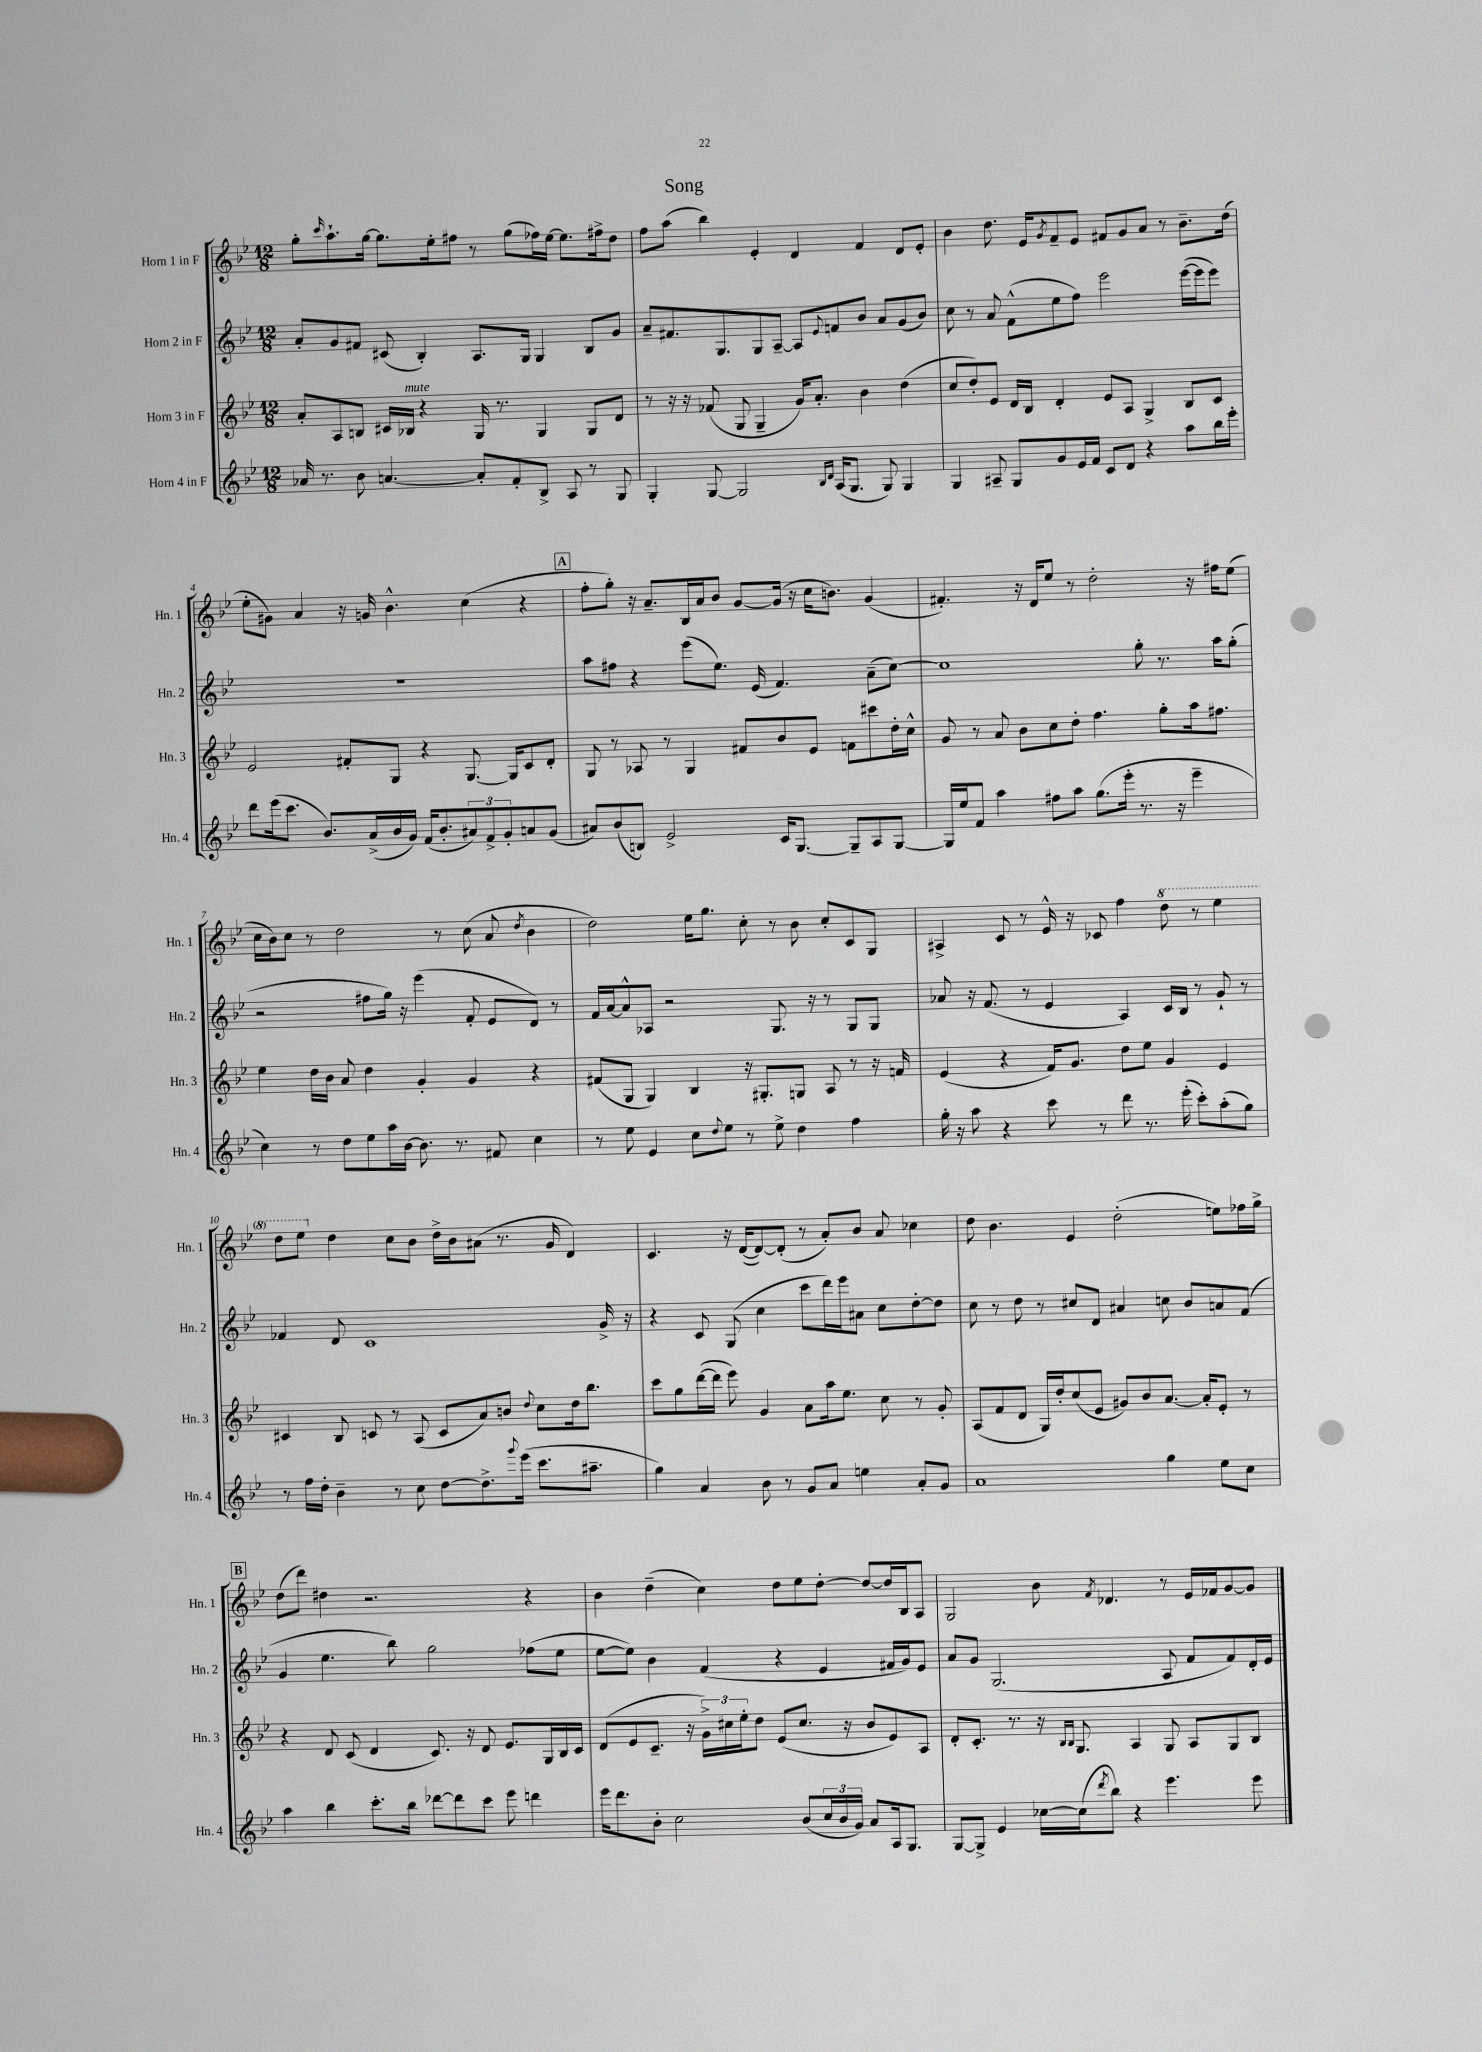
\header { title = "Song" }
<<
\new StaffGroup <<
\new Staff = "s0" \with { instrumentName = "Horn 1 in F" shortInstrumentName = "Hn. 1" } {
    \clef treble \key bes \major \numericTimeSignature \time 12/8
    g''8-. \grace { c'''16 } a''8.-! g''16~ g''8. ees''16-. fis''8 r8 g''8( fes''16) ees''16~ ees''8. fis''16-> d''8 |
    f''8 a''8( bes''4) ees'4-. d'4 f'4 d'8 ees'8-. |
    bes'4 d''8. ees'16 \acciaccatura { g'8 } f'8-- ees'8 fis'8 g'8 a'8 r8 bes'8.-- d''16( |
    ees''8-. gis'8) a'4 r16 g'16 bes'4.-^ c''4( r4 |
    \mark \markup { \box "A" } f''8-. g''8-.) r16 a'8.-- bes16 a'16 bes'8 g'8~ g'16( r16 c''16 b'8.) g'4( |
    fis'4.-.) r16 d'16 ees''8 r8 d''2-. r16 fis''16 ees''8( |
    c''16 bes'16) c''8 r8 d''2 r8 c''8( a'8 \acciaccatura { d''8 } bes'4 |
    d''2) ees''16 g''8. c''8-. r8 bes'8 c''8-. c'8 g8 |
    ais4-> c'8 r8 ees'16-^ r16 ces'8 f''4 \ottava #1 d'''8 r8 ees'''4 |
    d'''8 ees'''8 \ottava #0 d''4 c''8 bes'8 d''16-> bes'16 ais'8( r8. g'16 d'4) |
    c'4. r16 d'16~( d'8~) d'8-.( r8 a'8-.) bes'8 a'8 ces''4 |
    d''8 bes'4. ees'4 d''2-.( e''8) fes''16 g''16-> |
    \mark \markup { \box "B" } d''8( d'''8) dis''4 r2. r4 |
    bes'4 d''4--( c''4) d''8 ees''8 d''8~-. d''8~ d''16 bes16 a8 |
    g2 bes'8 \acciaccatura { f'8 } des'4. r8 ees'16 fes'16 g'8~ g'8 \bar "|." |
}
\new Staff = "s1" \with { instrumentName = "Horn 2 in F" shortInstrumentName = "Hn. 2" } {
    \clef treble \key bes \major \numericTimeSignature \time 12/8
    a'8-. g'8 fis'8 cis'8( bes4-.) a8. g16 g4 bes8 g'8 |
    a'8-- fis'8. g8. g8 a8~-- a8 \appoggiatura { ees'8 } f'8 bes'8 a'8 g'8( bes'8) |
    c''8 r8 a'8 f'8-^( ees''8 f''8) ees'''2 ees'''16~( ees'''16 ees'''8) |
    R1. |
    \mark \markup { \box "A" } a''8 fis''8 r4 ees'''8( ees''8.) ees'16( f'4.) a'8--( c''8~) |
    c''1 g''8-. r8. a''16 g''8-.( |
    r2 fis''8 g''16) r16 ees'''4( f'8-. ees'8 d'8) r8 |
    f'16 a'16~ a'8-^ aes8 r2 g8. r16 r8 g8 g8 |
    aes'8 r16 f'8.( r8 ees'4 a4) c'16 bes16 r8 g'8-! r8 |
    fes'4 d'8 c'1 g'16-> r16 |
    r4 c'8 g8( c''4 c'''8 d'''16) ees'''16 ais'8 c''8 d''8~-. d''8 |
    c''8 r8 d''8 r8 cis''8 d'8 ais'4 c''8 bes'8 a'8 f'8( |
    \mark \markup { \box "B" } g'4 ees''4. bes''8) g''2 fes''8( ees''8 |
    ees''8~ ees''8) bes'4 f'4( r4 ees'4 fis'16 g'16) ees'8 |
    a'8 g'8 g2.( a8 f'8 f'8) d'16-. ees'16 \bar "|." |
}
\new Staff = "s2" \with { instrumentName = "Horn 3 in F" shortInstrumentName = "Hn. 3" } {
    \clef treble \key bes \major \numericTimeSignature \time 12/8
    a'8-. a8 b8 cis'16 bes16^\markup { \italic "mute" } r4 g16 r8. g4 g8 d'8 |
    r8 r16 r16 fes'8( g8 g4-- g'16) a'8.-. bes'4 d''4( |
    c''8 d''8-.) ees'8 d'16 bes16 d'4-. ees'8 a8 g4-> bes8 c'8 |
    ees'2 fis'8-. g8 r4 g8.~ g16 c'8 d'8-. |
    \mark \markup { \box "A" } g8 r8 aes8 r8 g4 fis'8 bes'8 ees'8 f'8 cis'''8 d''16-. c''16-^ |
    g'8 r8 a'8 bes'8 c''8 d''8-. f''4. g''8-. a''16 fis''8. |
    ees''4 d''16 bes'16 a'8 d''4 g'4-. g'4 r4 |
    fis'8( g8 g4) bes4 r16 gis8.-. g8 a8 r8 r16 f'16 |
    ees'4( r4 f'16) g'8. d''8 ees''8 g'4 ees'4 |
    cis'4 bes8 c'8 r8 a8( c'8 a'8) b'8 \appoggiatura { d''8 } c''8 d''16 bes''8. |
    c'''8 g''8 d'''16~( d'''16 ees'''8) g'4 a'8 a''16 ees''8. c''8 r8 g'8-. |
    a8( f'8 d'8 g16) d''16-. c''8( ees'8 gis'8) bes'8 a'8.~ a'16-. ees'8-. r8 |
    \mark \markup { \box "B" } r4 d'8 c'8( d'4 c'8.) r16 d'8 ees'8. g16 bes16 c'16 |
    d'8( ees'8 c'8.-- r16 \tuplet 3/2 { g'16->) cis''16 ees''16-. } d''8 ees'8( cis''8. r16 bes'8 ees'8) a8 |
    d'8-. c'8.-. r8. r16 \grace { bes16 bes16 } g8. a4 g8 a8 g8 bes8 \bar "|." |
}
\new Staff = "s3" \with { instrumentName = "Horn 4 in F" shortInstrumentName = "Hn. 4" } {
    \clef treble \key bes \major \numericTimeSignature \time 12/8
    aes'16 r8. bes'8 a'4.~ a'8-. f'8-. bes8-> a8 r8 g8 |
    g4-. g8~ g2 \grace { bes16 d'16 } a16( g8. g8) g4 |
    g4 ais8-- g8 g'8 ees'16 f'16 c'8 d'8 r4 a''8 bes''16 ees'''16-. |
    d'''8 ees'''16( c'''8. bes'8.) a'16->( bes'16 g'16) f'16( bes'8.-. \tuplet 3/2 { ais'8) f'8-> g'8-. } a'8 g'8( |
    \mark \markup { \box "A" } ais'8) bes'8( b8) ees'2-> c'16 g8.~ g8-- a8 g8~ |
    g16 ees''16 f'8 a''4 fis''8 a''8 g''8.( ees'''16-. r8. r16 ees'''4-- |
    c''4) r8 d''8 ees''8 a''16 bes'16~ bes'8. r8. fis'8 c''4 |
    r8 ees''8 ees'4 c''8 \appoggiatura { d''8 } ees''8 r8 ees''8-> d''4 f''4 |
    g''16-. r16 a''8 r4 c'''8 r8 d'''8 r8. ees'''16-.( c'''8-.) a''8-.( g''8) |
    r8 f''16 d''16-. bes'4-- r8 c''8 d''8~ d''8.-> \appoggiatura { g'''8 } ees'''16( c'''8. ais''8.-- |
    g''4) a'4 bes'8 r8 g'8 a'8 e''4 a'8-. g'8 |
    a'1 g''4 ees''8 c''8 |
    \mark \markup { \box "B" } a''4 bes''4 c'''8.-. bes''16 des'''8~ des'''8 c'''8 ees'''8 d'''4 |
    ees'''16 d'''8. bes'8-. c''2 bes'8( \tuplet 3/2 { c''16 bes'16 g'16) } a'8 a16 g8. |
    g8~ g8-> ees'4 ces''16~ ces''16( \acciaccatura { d'''8 } bes''8) r4 ees'''4. ees'''8 \bar "|." |
}
>>
>>
